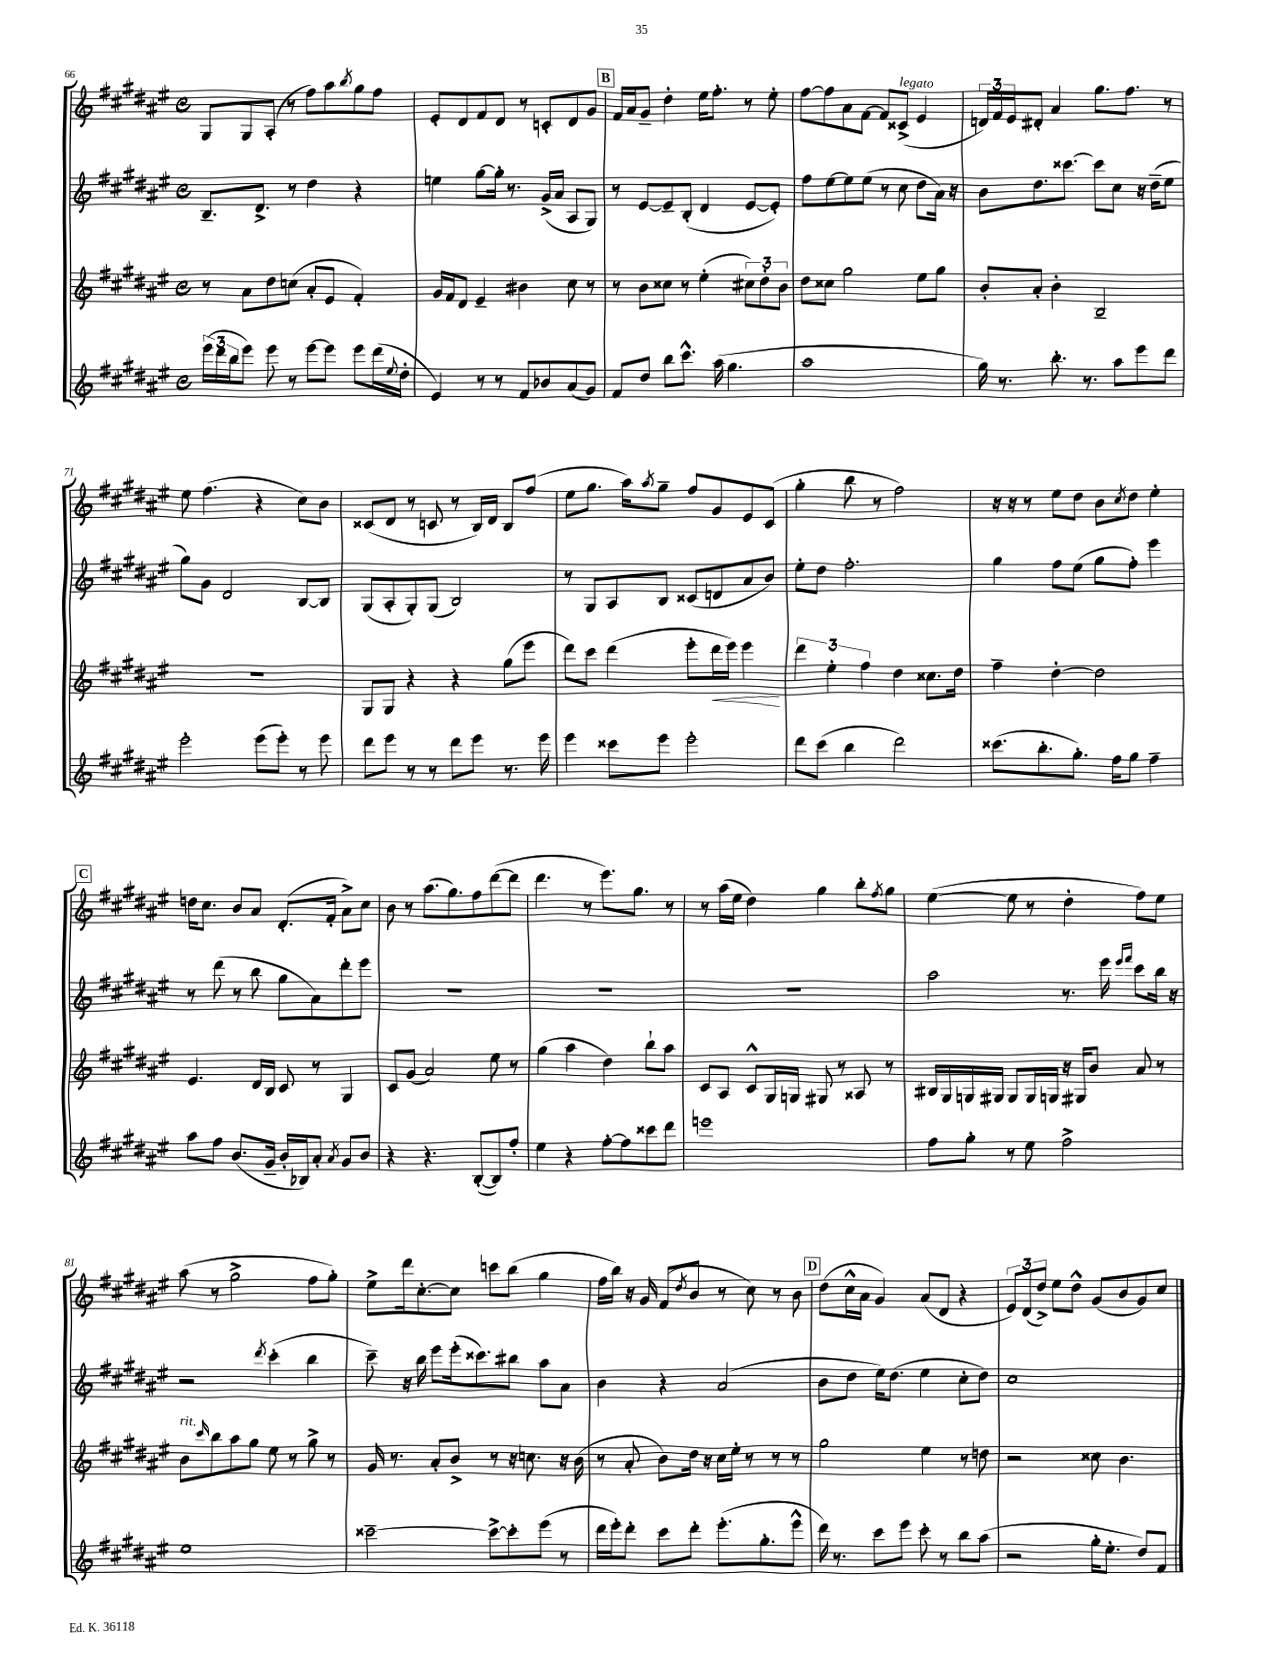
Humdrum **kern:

**kern	**kern	**kern	**kern
*staff4	*staff3	*staff2	*staff1
*clefG2	*clefG2	*clefG2	*clefG2
*k[f#c#g#d#a#e#]	*k[f#c#g#d#a#e#]	*k[f#c#g#d#a#e#]	*k[f#c#g#d#a#e#]
*M4/4	*M4/4	*M4/4	*M4/4
*met(c)	*met(c)	*met(c)	*met(c)
(24eee#\LL	8r	8.B~/L	8G#/L
24ddd#\	.	.	.
24bb\J	.	.	.
8eee#\J)	8a#\L	.	8G#/
.	.	8.d#^/J	.
8eee#\	8dd#\	.	(8A#'/J
8r	(8cc\J	8r	8r
[8eee#\L	8a#'/L	4dd#\	8ff#\L)
8eee#\]J	8e#/J	.	8aa#\
.	.	.	8qbb/
8eee#\L	4f#'/)	4r	8gg#\
(16ddd#\L	.	.	8ff#\J
8qqee#/	.	.	.
16dd#'\JJ	.	.	.
=	=	=	=
4e#/)	16g#/LL	4ee\	8e#'/L
.	16f#/J	.	.
.	8d#/J	.	8d#/
8r	4e#~/	[8gg#\L	8f#/
8r	.	16gg#'\]Jk	8d#/J
.	.	8.r	.
8f#/L	4b#\	.	8r
8b-/	.	(16g#^/LL	8c'/L
.	.	16a#/JJ	.
(8a#/	8cc#\	8A#/L	8d#/
8g#/J)	8r	8G#/J)	8g#/J
=	=	=	=
8f#/L	8r	8r	16f#/LL
.	.	.	16a#/J
8dd#/J	8b\L	[8e#/L	8g#~/J
8bb\L	8cc##\J	8e#~/]	4dd#'\
8.ccc#^^\J	8r	(8B'/J	.
.	(4ee#'\	4d#/	16ee#\LK
(16aa#\	.	.	8.ff#'\J
4.gg#\	.	.	.
.	12cc#\L)	[8e#/L	8r
.	12dd#'\	.	.
.	.	8e#'/]J)	8ee#'\
.	12b\J	.	.
=	=	=	=
1aa#	8dd#\L	8ff#\L	[8ff#\L
.	8cc##\J	[8ee#\	8ff#\]
.	2gg#\	8ee#\]	8a#\
.	.	(8ee#\J	[8f#\J
.	.	8r	8f#/]L
.	.	8cc#\	(8c##^/J
.	8ee#\L	8dd#\L	4e#/
.	8gg#\J	16a#\Jk)	.
.	.	16r	.
=	=	=	=
16gg#\)	8b'/L	8b\L	24d/LL)
.	.	.	24f#/
8.r	.	.	.
.	.	.	24e#/J
.	8a#'/J	8.dd#\	8d#'/J
8.bb'\	4b'\	.	4a#/
.	.	[8.ccc##\J	.
8.r	.	.	.
.	2B~/	8ccc##\]L	8.gg#\L
8aa#\L	.	8cc#\J	.
.	.	.	8.ff#\J
8eee#\	.	16r	.
.	.	(16dd#~\LK	.
8ddd#\J	.	8ee#\J	8r
=	=	=	=
2eee#'\	1r	8gg#\L)	8ee#\
.	.	8g#\J	(4.ff#\
.	.	2d#/	.
(8eee#\L	.	.	4r
8eee#'\J)	.	.	.
8r	.	[8B/L	8cc#\L)
8eee#\	.	8B/]J	8b\J
=	=	=	=
8ddd#\L	8G#/L	(8G#/L	(8c##/L
8eee#\J	8G#/J	8A#'/	8d#/J
8r	4r	8G#'/)	8r
8r	.	(8G#/J	8c/
8ddd#\L	4r	2B/)	8r
8eee#\J	.	.	16B/LL)
.	.	.	16d#/JJ
8.r	(8gg#\L	.	8B/L
.	8eee#\J	.	(8ff#/J
16eee#\	.	.	.
=	=	=	=
4eee#\	8ddd#\L)	8r	8ee#\L
.	8ccc#\J	8G#/L	8.gg#\J
8ccc##\L	(4ddd#\	8A#/	.
.	.	.	16aa#\LK)
.	.	.	8qaa#/
8eee#\J	.	8B/J	8gg#~\J
2eee#'\	8eee#'\L	(8c##/L	8ff#/L
.	16ddd#\L	8d/	8g#/
.	16eee#\JJ)	.	.
.	4eee#\	8a#/	8e#/
.	.	8b/J)	(8c#/J
=	=	=	=
8ddd#\L	6ddd#\	8ee#'\L	4gg#'\
(8ccc#\J	.	8dd#\J	.
.	6ee#'\	.	.
4bb\	.	2.ff#'\	8bb\
.	6ff#\	.	.
.	.	.	8r
2ddd#\)	4dd#\	.	2ff#\)
.	8.cc##\L	.	.
.	16dd#\Jk	.	.
=	=	=	=
(8.ccc##\L	4ff#~\	4gg#\	16r
.	.	.	16r
.	.	.	8r
8.bb'\	.	.	.
.	[4dd#'\	8ff#\L	8ee#\L
8.gg#'\J)	.	(8ee#\J	8dd#\J
.	2dd#\]	8gg#\L	8b\L
16ff#\LK	.	.	.
.	.	.	8qcc#/
8gg#\J	.	8ff#'\J)	8dd#\J
4ff#~\	.	4eee#\	4ee#'\
=	=	=	=
8aa#\L	4.e#/	8r	16dd\LK
.	.	.	8.cc#\J
8ff#\J	.	(8ddd#\	.
(8.b/L	.	8r	8b/L
.	16d#/LL	8bb\	8a#/J
16g#~/Jk	16B/JJ	.	.
16b'/LL	8c#/	8gg#\L	(8.d#'/L
16B-/J)	.	.	.
8a#'/J	8r	8a#\)	.
.	.	.	16f#'/Jk
8qa#/	.	.	.
8g#/L	4G#/	8ddd#'\	8a#^\L)
8b/J	.	8eee#\J	8cc#\J
=	=	=	=
4r	8c#/L	1r	8b\
.	(8g#/J	.	8r
4.r	2a#/)	.	(8.aa#\L
.	.	.	8.gg#\)
([8B'/L	.	.	8ff#\
8B/])	8ee#\	.	([8ddd#\
8ff#'/J	8r	.	8ddd#\]J
=	=	=	=
4ee#\	(4gg#\	1r	4.ddd#\
4r	4aa#\	.	.
.	.	.	8r
[8ff#'\L	4dd#\)	.	8.eee#\L)
8ff#\]	.	.	.
.	.	.	8.gg#\J
8ccc##\	8bb`\L	.	.
8ddd#\J	8aa#\J	.	8r
=	=	=	=
1eee	8c#/L	1r	8r
.	8A#/J	.	(16aa#\LL
.	.	.	16ee#\JJ
.	8c#^^/L	.	4dd#\)
.	16G#/L	.	.
.	16G/JJ	.	.
.	8G#/	.	4gg#\
.	8r	.	.
.	8A##/	.	8bb'\L
.	.	.	8qff#/
.	8r	.	8gg#\J
=	=	=	=
8ff#\L	16B#/LL	2aa#\	([4ee#\
.	16G#/	.	.
8gg#'\J	16G/	.	.
.	16G#/JJ	.	.
8r	8G#/L	.	8ee#\]
8ee#\	16G#/L	.	8r
.	16G/JJ	.	.
2ff#^\	16r	8.r	4dd#'\
.	16G#/LK	.	.
.	8b/J	.	.
.	.	16eee#\	.
.	.	16qqeee#/LL	.
.	.	16qqfff#/JJ	.
.	8a#/	8ccc#\L	8ff#\L)
.	8r	16bb\Jk	8ee#\J
.	.	16r	.
=	=	=	=
1ee#	8b\L	2r	(8aa#\
.	16qqccc#/	.	.
.	8bb\	.	8r
.	8aa#\	.	2gg#^\
.	8gg#\J	.	.
.	.	8qddd#/	.
.	8ee#\	(4ccc#'\	.
.	8r	.	.
.	8gg#^\	4bb\	8ff#\L
.	8r	.	8gg#'\J)
=	=	=	=
[2ccc##~\	16g#/	8ccc#~\)	8ee#^\L
.	8.r	.	.
.	.	16r	16ddd#\k
.	.	16bb\	[8.cc#'\
.	8a#'/L	8eee#\L	.
.	8b^/J	(16eee#'\k	8cc#\]J
.	.	8.ccc##\)	.
8ccc##^\_L	8r	.	8ccc\L
8ccc##'\]	16r	8bb#\J	(8bb\J
.	8.cc\	.	.
(8eee#\J	.	8aa#\L	4gg#\
8r	16r	8a#\J	.
.	(16b\	.	.
=	=	=	=
16ddd#\LL	8r	4b\	16ff#\LL
16eee#'\J)	.	.	16bb\JJ)
8ddd#'\J	8a#'/	.	16r
.	.	.	16g#/
8ccc#\L	8b\L)	4r	(8f#/L
.	.	.	8qdd#/
8ddd#'\J	16dd#\Jk	.	8b/J
.	16r	.	.
(8.eee#'\L	16cc#\LL	(2a#/	8r
.	16ee#'\JJ	.	.
.	8r	.	8cc#\)
8.gg#'\	.	.	.
.	8r	.	8r
8eee#^^\J	8r	.	8b\
=	=	=	=
16ddd#\)	2gg#\	8b\L	(8dd#\L
8.r	.	.	.
.	.	8dd#\J	16cc#^^\L
.	.	.	16a#\JJ
8ccc#\L	.	16ee#\LK)	4g#/)
.	.	(8.dd#\J	.
8eee#\J	.	.	.
8ccc#'\	4ee#\	4ee#\	(8a#/L
8r	.	.	8d#/J
8bb\L	8r	8cc#'\L	4r
(8aa#\J	8dd\	8dd#\J)	.
=	=	=	=
2r	2r	1cc#	12e#/L)
.	.	.	(12d#/
.	.	.	12dd#^/J)
.	.	.	8ee#\L
.	.	.	8dd#^^\J
16gg#'\LK	8cc##\	.	(8g#/L
8.ee#'\J	.	.	.
.	4.b\	.	8b/
8dd#/L)	.	.	8g#/)
8f#/J	.	.	8cc#/J
==	==	==	==
*-	*-	*-	*-
